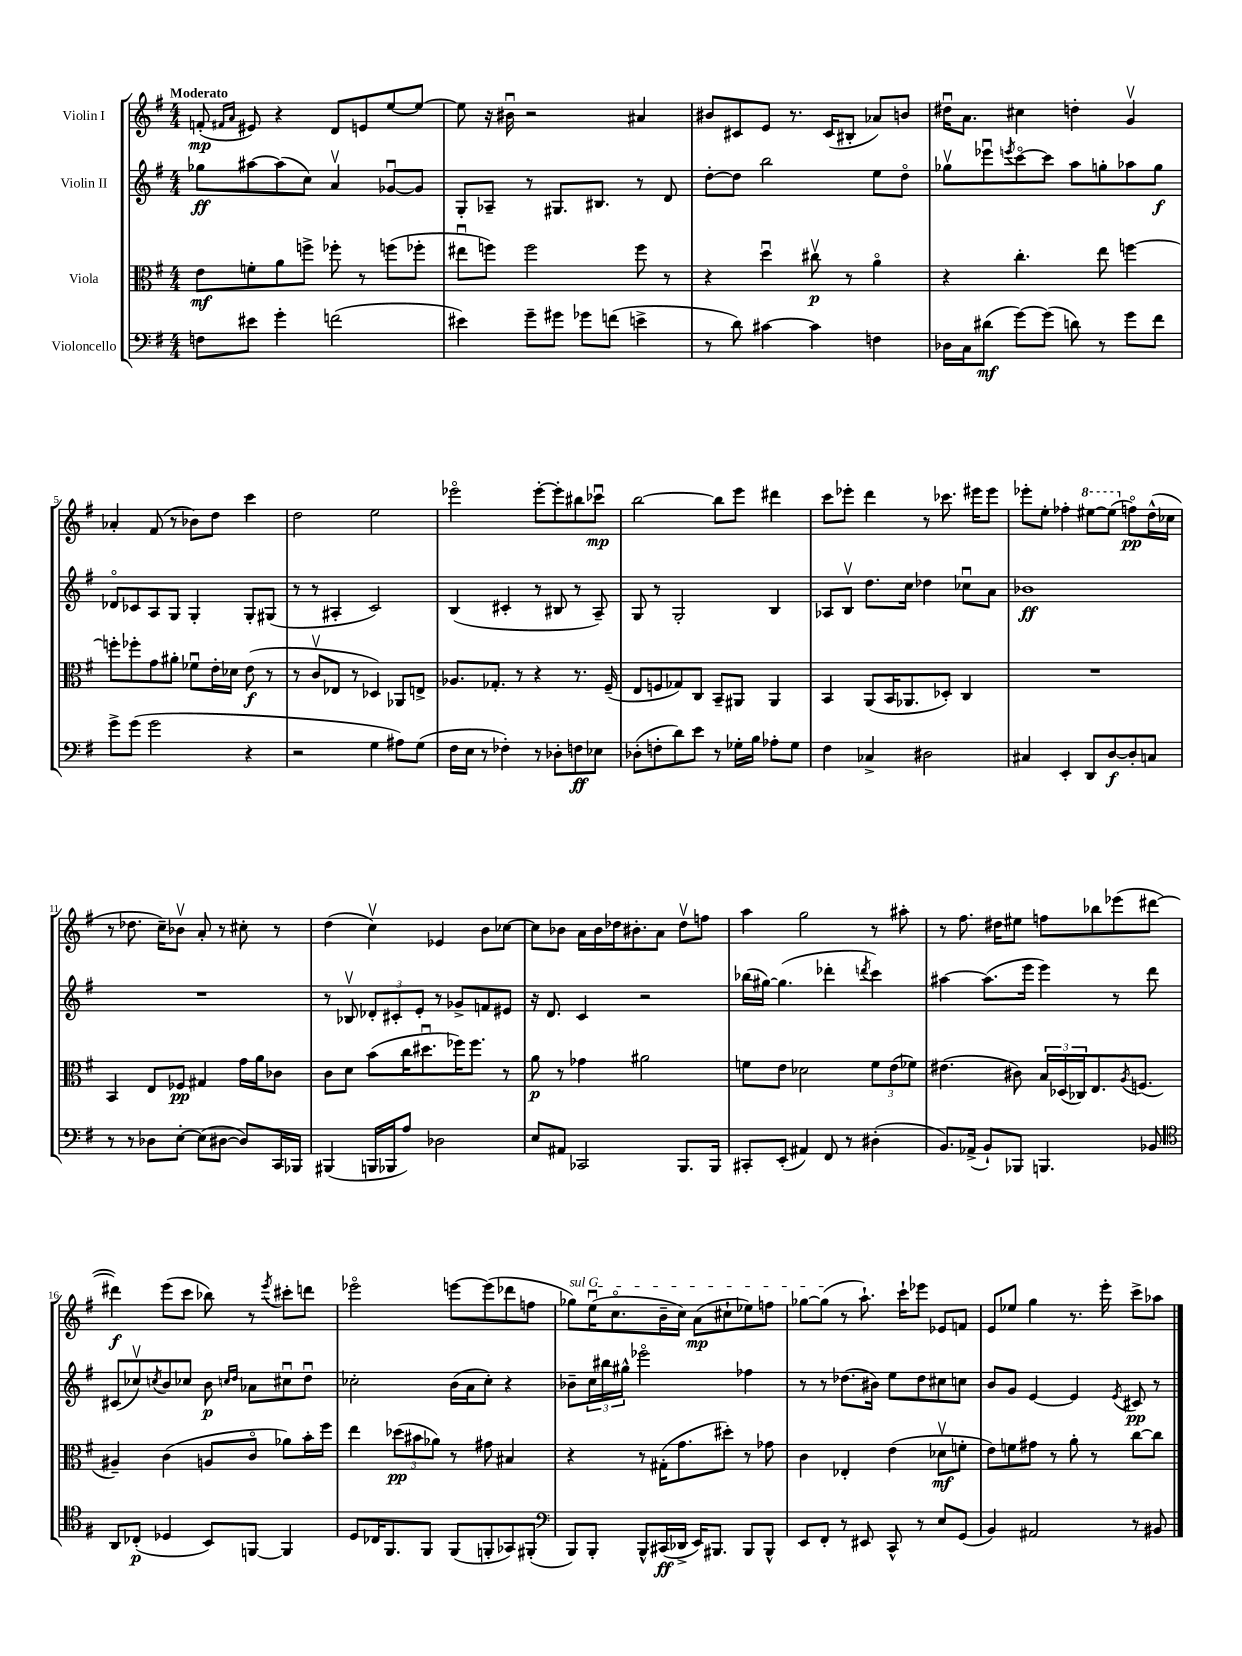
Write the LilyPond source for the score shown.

<<
\new StaffGroup <<
\new Staff = "s0" \with { instrumentName = "Violin I" } {
    \clef treble \key g \major \numericTimeSignature \time 4/4 \tempo "Moderato"
    f'8-.\mp( \grace { fis'16 a'16 } eis'8) r4 d'8 e'8 e''8~ e''8~ |
    e''8 r16 bis'16\downbow r2 ais'4 |
    bis'8 cis'8 e'8 r8. cis'16( bis8-. aes'8) b'8 |
    dis''16\downbow a'8. cis''4 d''4-. g'4\upbow |
    aes'4-. fis'8( r8 bes'8) d''8 c'''4 |
    d''2 e''2 |
    ees'''2\flageolet ees'''8~-. ees'''8-. bis''8 ces'''8\downbow\mp |
    b''2~ b''8 e'''8 dis'''4 |
    c'''8 ees'''8-. d'''4 r8 ces'''8. eis'''16 eis'''8 |
    ees'''8-. e''8-. fes''4-. \ottava #1 eis'''8~ eis'''8( \ottava #0 f''8\flageolet\pp) d''16-^( ces''16 |
    r8 des''8. c''16--) bes'8\upbow a'8-. r8 cis''8-. r8 |
    d''4( c''4\upbow) ees'4 b'8 ces''8~ |
    ces''8 bes'8 a'16 bes'16 des''16 bis'8.-. a'8 des''8\upbow f''8 |
    a''4 g''2 r8 ais''8-. |
    r8 fis''8. dis''16 eis''8 f''8 bes''8 ees'''8( dis'''8~ |
    dis'''4\f) e'''8( c'''8 bes''8) r8 \acciaccatura { e'''8 } cis'''8-. d'''8 |
    ees'''2\flageolet e'''8~ e'''8( des'''8 f''8 |
    \once \override TextSpanner.bound-details.left.text = \markup { \italic "sul G" } ges''8\startTextSpan) e''16\downbow( c''8.\flageolet b'16-- c''16) a'8\mp( cis''8-! ees''8) f''8 |
    ges''8~ ges''8\stopTextSpan( r8 a''8.-!) c'''16-! ees'''8 ees'8 f'8 |
    e'8 ees''8 g''4 r8. e'''16-. c'''8-> aes''8 \bar "|." |
}
\new Staff = "s1" \with { instrumentName = "Violin II" } {
    \clef treble \key g \major \numericTimeSignature \time 4/4
    ges''8\ff ais''8~ ais''8( c''8) a'4\upbow ges'8~\downbow ges'8 |
    g8-. aes8-- r8 gis8. bis8. r8 d'8 |
    d''8~-. d''8 b''2 e''8 d''8\flageolet |
    ges''8\upbow ees'''8\downbow \acciaccatura { e'''8 } c'''8~\flageolet c'''8 a''8 g''8-. aes''8 g''8\f |
    des'8\flageolet ces'8 a8 g8 g4-. g8-. gis8( |
    r8 r8 ais4-. c'2) |
    b4( cis'4-. r8 bis8 r8 a8--) |
    g8 r8 g2-. b4 |
    aes8 b8\upbow d''8. c''16 des''4 ces''8\downbow a'8 |
    bes'1\ff |
    R1 |
    r8 bes8\upbow \tuplet 3/2 { des'8-. cis'8-. e'8-. } r8 ges'8-> f'8 eis'8 |
    r16 d'8. c'4 r2 |
    bes''16( gis''16~) gis''4.( des'''4-. \acciaccatura { d'''8 } c'''4) |
    ais''4~ ais''8.( e'''16 e'''4) r8 d'''8 |
    cis'8( ces''8\upbow) \acciaccatura { c''8 } b'8 ces''8 b'8\p \grace { c''16 d''16 } aes'8 cis''8\downbow d''8\downbow |
    ces''2-. b'16( a'16 ces''8-.) r4 |
    bes'8-- \tuplet 3/2 { c''16 bis''16 gis''16-^ } ees'''2\flageolet fes''4 |
    r8 r8 des''8.( bis'16) e''8 des''8 cis''8 c''8 |
    b'8 g'8 e'4~ e'4 \acciaccatura { e'8 } cis'8\pp r8 \bar "|." |
}
\new Staff = "s2" \with { instrumentName = "Viola" } {
    \clef alto \key g \major \numericTimeSignature \time 4/4
    e'8\mf f'8-. a'8 f''8-> fes''8-. r8 f''8( fes''8-. |
    eis''8\downbow f''8) f''2 f''8 r8 |
    r4 d''4\downbow cis''8\upbow\p r8 a'4\flageolet |
    r4 c''4.-. e''8 f''4~ |
    f''8-. fes''8-. g'8 ais'8-. fes'8\downbow e'16-. des'16 e'8\f( r8 |
    r8 c'8\upbow ees8 r8 des4) aes,8 e8-> |
    aes8. ges8.-. r8 r4 r8. fis16--( |
    e8 f8 ges8) c8 b,8-- ais,8 ais,4 |
    b,4 a,8( b,16 aes,8. des8-.) c4 |
    R1 |
    b,4 e8 fes8\pp gis4 g'16 a'16 ces'8 |
    c'8 d'8 b'8( c''16 dis''8.\downbow fes''16) fes''8. r8 |
    a'8\p r8 ges'4 ais'2 |
    f'8 e'8 des'2 \tuplet 3/2 { f'8 e'8( fes'8) } |
    eis'4.( cis'8) \tuplet 3/2 { b16 des16( ces16) } e8. \acciaccatura { a8 } f8.( |
    ais4--) c'4( a8 c'8\flageolet aes'8) b'16-. fis''16 |
    e''4 \tuplet 3/2 { des''8\pp( bis'8 aes'8) } r8 gis'8 bis4 |
    r4 r8 gis16-.( g'8. dis''8-.) r8 ges'8 |
    c'4 ees4-. e'4( des'8\upbow\mf f'8-. |
    e'8) f'8 gis'8 r8 a'8-. r8 c''8~ c''8 \bar "|." |
}
\new Staff = "s3" \with { instrumentName = "Violoncello" } {
    \clef bass \key g \major \numericTimeSignature \time 4/4
    f8 eis'8 g'4-. f'2( |
    eis'4) g'8-- gis'8 ges'8 f'8( e'4-> |
    r8 d'8) cis'4~ cis'4 f4 |
    des16 c16 dis'8\mf( g'8~) g'8( d'8) r8 g'8 fis'8 |
    g'8-> g'8( g'2 r4 |
    r2 g4 ais8) g8( |
    fis16 e16 r8 fes4-.) r8 des8-. f8\ff ees8 |
    des8-.( f8-. d'8) e'8 r8 ges16-. b16 aes8-. ges8 |
    fis4 ces4-> dis2 |
    cis4 e,4-. d,8 d8~\f d8-. c8 |
    r8 r8 des8 e8~-. e8( dis8~ dis8) c,16 bes,,16 |
    bis,,4( b,,16 bes,,16 a8) des2 |
    e8 ais,8 ces,2 b,,8. b,,16 |
    cis,8-. e,8-.( ais,4) fis,8 r8 dis4-.( |
    b,8.) aes,16->( b,8-!) bes,,8 b,,4. bes,8 |
    \clef tenor a,8 ces8-.\p( des4 b,8) f,8~ f,4 |
    d8 ces16 fis,8. fis,8 fis,8( f,8-. ges,8) fis,8-.( |
    \clef bass b,,8) b,,8-. b,,8-^ cis,16\ff( des,16-> e,16) bis,,8. bis,,8 bis,,8-^ |
    e,8 fis,8-. r8 eis,8 c,8-^ r8 e8 g,8( |
    b,4) ais,2 r8 bis,8 \bar "|." |
}
>>
>>
